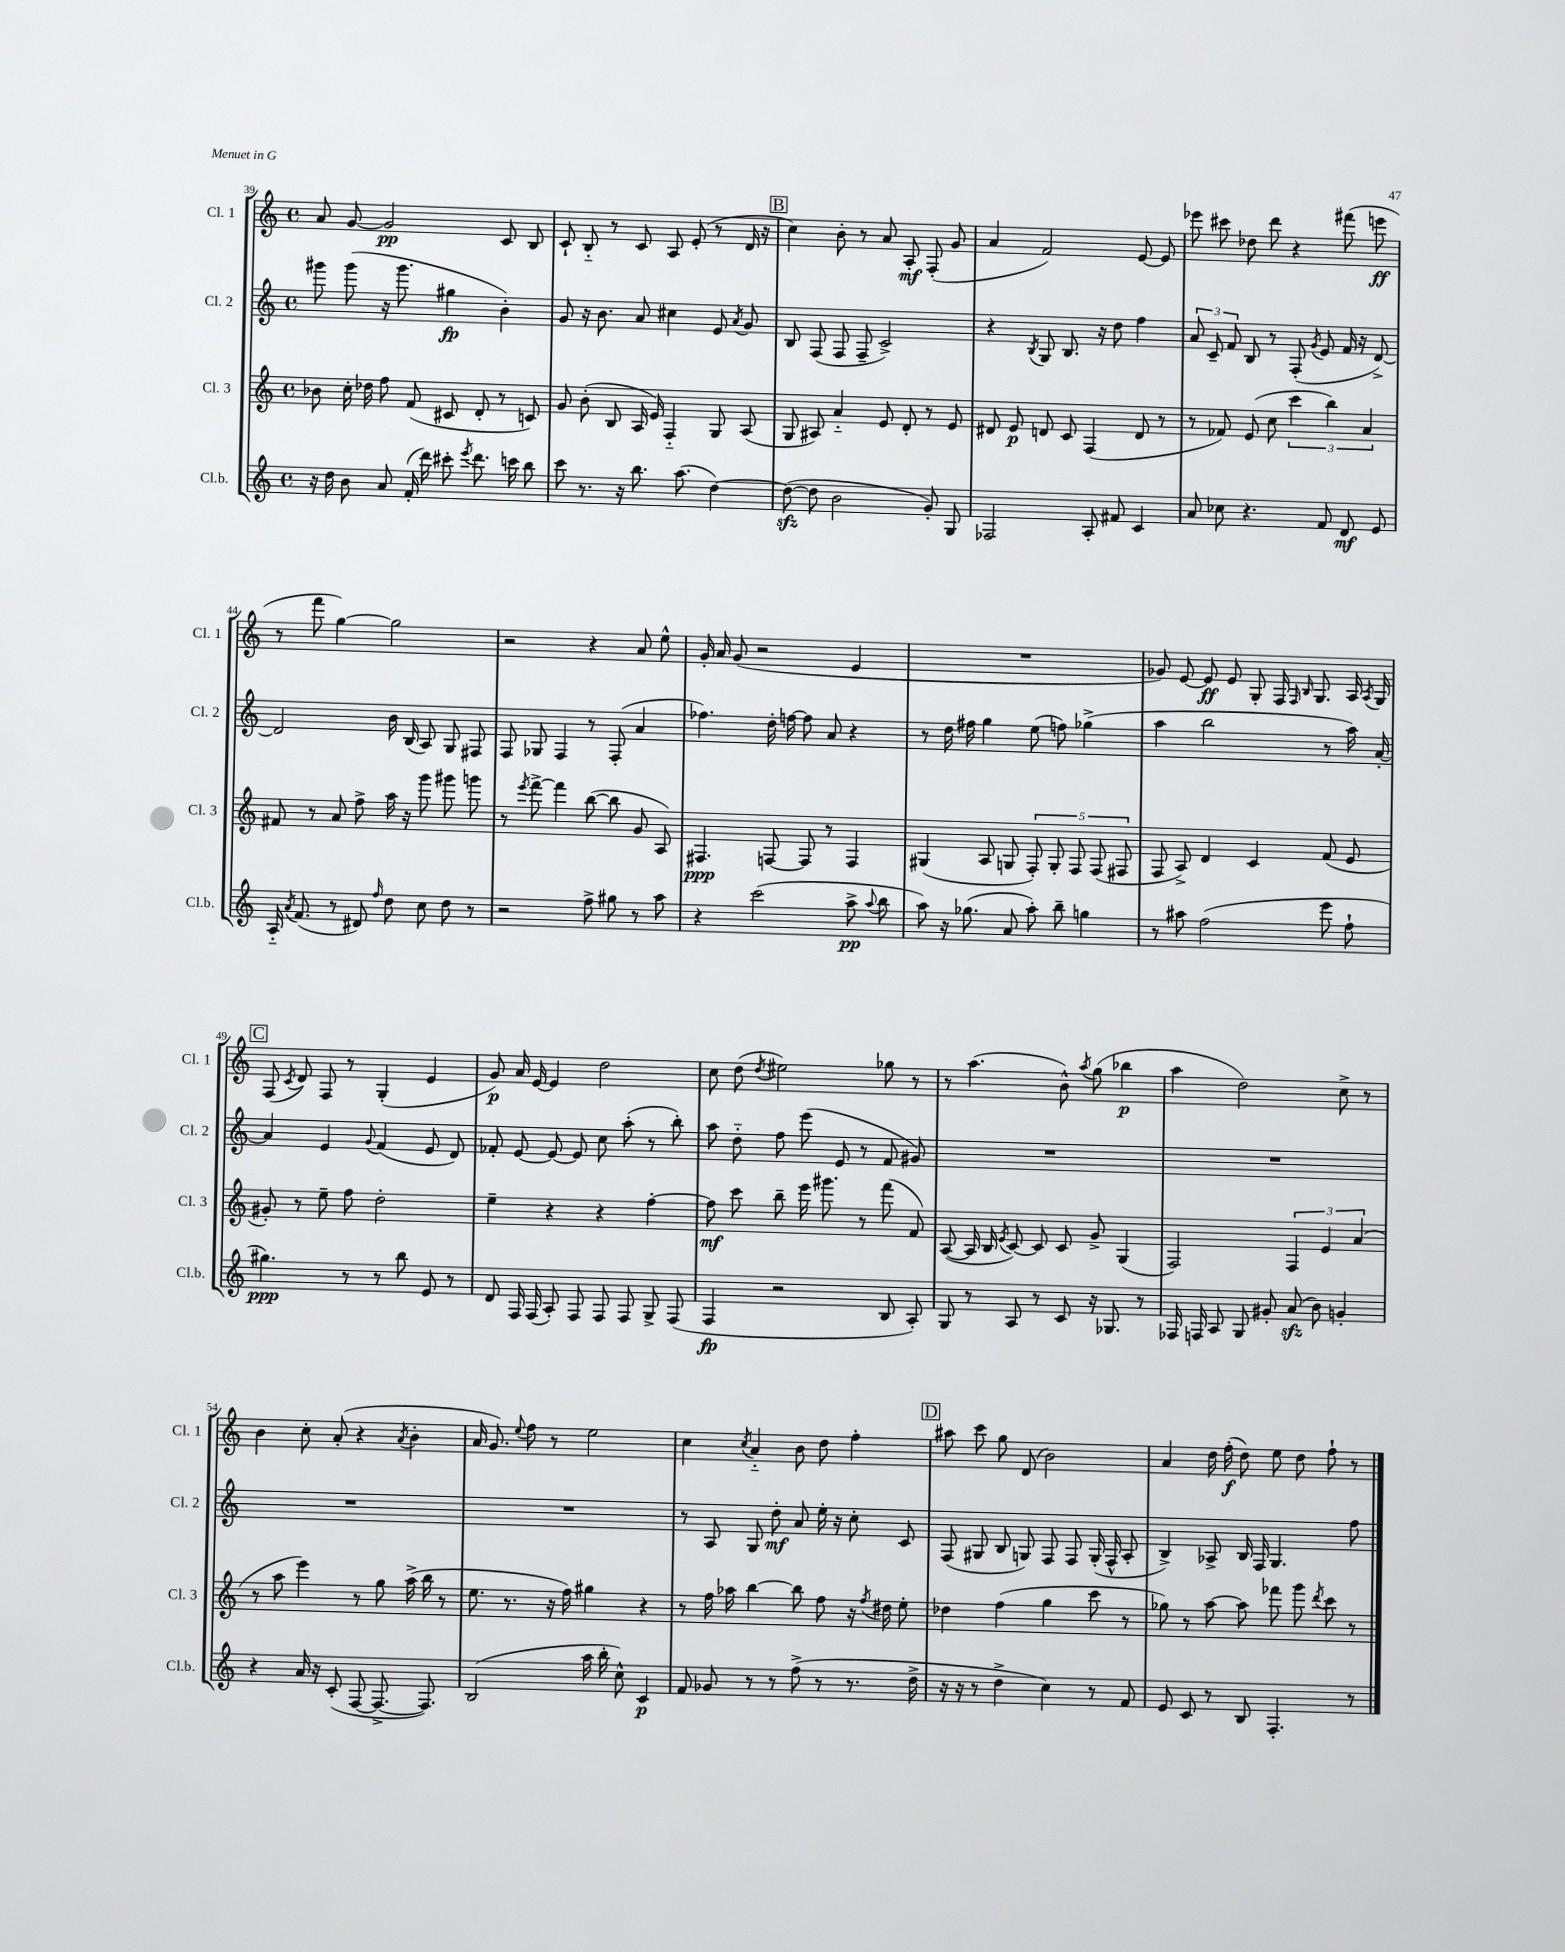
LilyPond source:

<<
\new StaffGroup <<
\new Staff = "s0" \with { instrumentName = "Cl. 1" shortInstrumentName = "Cl. 1" } {
    \clef treble \key c \major \defaultTimeSignature \time 4/4
    \autoBeamOff a'8 g'8~ g'2\pp c'8 b8 |
    c'8-! b8-_ r8 c'8 a8 e'8-.( r8 d'16 r16 |
    \mark \markup { \box "B" } c''4) b'8-. r8 a'8 a8-.\mf f8-.( g'8 |
    a'4 f'2) e'8~ e'8 |
    ees'''8 cis'''8 des''8 d'''8 r4 fis'''8( e'''8\ff |
    r8 f'''8 g''4~) g''2 |
    r2 r4 a'8 e''8-^ |
    g'16-. a'16 g'8( r2 e'4 |
    R1 |
    ges'8) e'8~ e'8\ff e'8 g8-. f16 \grace { f16 b16 } g8. a16 \acciaccatura { a8 } g16 |
    \mark \markup { \box "C" } f8( \acciaccatura { c'8 } d'8) f8 r8 g4-.( e'4 |
    g'8\p) a'16 e'16~ e'4 d''2 |
    c''8 d''8( \acciaccatura { d''8 } eis''2) ges''8 r8 |
    r8 a''4.( b'8-^) \acciaccatura { a''8 } g''8( bes''4\p |
    a''4 d''2) c''8-> r8 |
    b'4 c''8-. a'8-.( r4 \acciaccatura { a'8 } b'4-. |
    a'16 g'8.) \appoggiatura { e''8 } f''8 r8 e''2 |
    c''4 \acciaccatura { c''8 } a'4-_ b'8 d''8 f''4-. |
    \mark \markup { \box "D" } ais''8 c'''8 g''8 d'8( b'2) |
    a'4 d''16 f''16-.\f( d''8) e''8 d''8 f''8-! r8 \bar "|." |
}
\new Staff = "s1" \with { instrumentName = "Cl. 2" shortInstrumentName = "Cl. 2" } {
    \clef treble \key c \major \defaultTimeSignature \time 4/4
    \autoBeamOff gis'''8 gis'''8( r16 gis'''8. gis''4\fp b'4-.) |
    g'8 r16 b'8. a'8 cis''4 e'8 \acciaccatura { a'8 } g'8 |
    \mark \markup { \box "B" } b8 f8( f8 f8-- c'2->) |
    r4 \acciaccatura { b8 } g8 b8. r16 d''8 f''4 |
    \tuplet 3/2 { a'8 c'8-- f'8 } b8 r8 f8-.( \acciaccatura { g'8 } e'8 f'16 r16 d'8~->) |
    d'2 b'16 b16( a8) g8 fis8 |
    f8 ges8 f4 r8 f8-.( a'4 |
    fes''4.) d''16-. f''16~ f''8 a'8 r4 |
    r8 d''16 fis''16 g''4 e''8( f''8) ges''4->( |
    a''4 b''2 r8 a''16) a'16~-. |
    \mark \markup { \box "C" } a'4 e'4 \appoggiatura { g'8 } f'4( e'8 d'8) |
    fes'8-. e'8~ e'8~ e'8 c''8 a''8-.( r8 b''8-.) |
    a''8 d''8-_ f''8 e'''8( e'8 r8 f'8 gis'8) |
    R1 |
    R1 |
    R1 |
    R1 |
    r8 a8 g8 d''8-.\mf a'8 e''16-. r16 c''8-. c'8 |
    \mark \markup { \box "D" } f8( gis8 b8 g8) f8 f8 g16-.( f16-^ a8-. |
    b4->) aes8-> b16 f16 g4. f''8 \bar "|." |
}
\new Staff = "s2" \with { instrumentName = "Cl. 3" shortInstrumentName = "Cl. 3" } {
    \clef treble \key c \major \defaultTimeSignature \time 4/4
    \autoBeamOff bes'8 c''16-. des''16 f''8 f'8( cis'8 d'8-. r8 c'8) |
    g'8 b'8-.( b8 a16 e'16) f4-_ g8 a8( |
    \mark \markup { \box "B" } g8 ais8) a'4-_ e'8 d'8-. r8 e'8 |
    dis'8 e'8\p d'8 c'8 f4( d'8 r8 |
    r8 fes'8) e'8( c''8 \tuplet 3/2 { c'''4 b''4) a'4 } |
    fis'8 r8 a'8 f''8-> a''16 r16 g'''8 gis'''8 g'''8 |
    r8 \acciaccatura { e'''8 } f'''8~-> f'''4 b''8~( b''8 g'8 a8) |
    fis4.\ppp f8~ f8 r8 f4 |
    gis4( a8 g8 \tuplet 5/4 { f8-.) g8-. f8 f8( fis8 } |
    f8 a8->) d'4 c'4 f'8( e'8 |
    \mark \markup { \box "C" } gis'8-.) r8 e''8-- f''8 d''2-. |
    e''4-- r4 r4 f''4~-. |
    f''8\mf c'''8 b''8-- e'''16 gis'''8. r8 f'''8( f'8) |
    a8~( a16 b16 \acciaccatura { e'8 } c'8~) c'8 c'8 g'8-> g4( |
    f2) \tuplet 3/2 { f4 e'4 a'4( } |
    r8 a''8 e'''4) r8 g''8 a''16->( b''16 r8 |
    e''8. r8. r16 f''16) gis''4 r4 |
    r8 f''16 aes''16 b''4~ b''8 f''8 r16 \acciaccatura { f''8 } dis''16 e''8-. |
    \mark \markup { \box "D" } des''4 f''4( g''4 c'''8 r8 |
    ges''8) r8 a''8~ a''8 fes'''8 g'''8 \acciaccatura { d'''8 } c'''8 r8 \bar "|." |
}
\new Staff = "s3" \with { instrumentName = "Cl.b." shortInstrumentName = "Cl.b." } {
    \clef treble \key c \major \defaultTimeSignature \time 4/4
    \autoBeamOff r16 d''16 b'8 a'8 f'16-.( d'''16) cis'''8-. \acciaccatura { e'''8 } d'''8. c'''16 b''8 |
    c'''8 r8. r16 b''8. a''8.( d''4~) |
    \mark \markup { \box "B" } d''8~\sfz( d''8 b'2 g'8-.) g8 |
    fes2 a8-. fis'8 c'4 |
    a'8 ces''8 r4. f'8 d'8\mf e'8 |
    a16-_ \acciaccatura { a'8 } f'8.( r8 dis'8) \grace { f''16 } d''8 c''8 d''8 r8 |
    r2 f''8-> gis''8 r8 a''8 |
    r4 c'''2( a''8->\pp \appoggiatura { a''8 } b''8 |
    a''8) r16 ges''8.( a'8 a''8-.) b''8-- g''4 |
    r8 ais''8 f''2( e'''8 f''8-! |
    \mark \markup { \box "C" } gis''4.\ppp) r8 r8 b''8 e'8 r8 |
    d'8 f16 f16( a8-.) f8 f8 f8 g8-> f8( |
    f4\fp r2 b8 a8-.) |
    g8 r8 a8 r8 c'8 r16 ges8. r8 |
    fes16 f16 a8 g8 gis'8-. a'8\sfz( b'8) g'4-. |
    r4 a'16 r16 c'8-.( f8~ f8.~-> f8.) |
    b2( a''16 b''16-. c''8-^) c'4\p |
    f'8 ges'8 r8 r8 f''8->( r8 r8. d''16-> |
    \mark \markup { \box "D" } r16 r16 r8 d''4-> c''4) r8 f'8 |
    e'8 c'8 r8 b8 f4.-. r8 \bar "|." |
}
>>
>>
\layout { \context { \Score currentBarNumber = #39 } }
